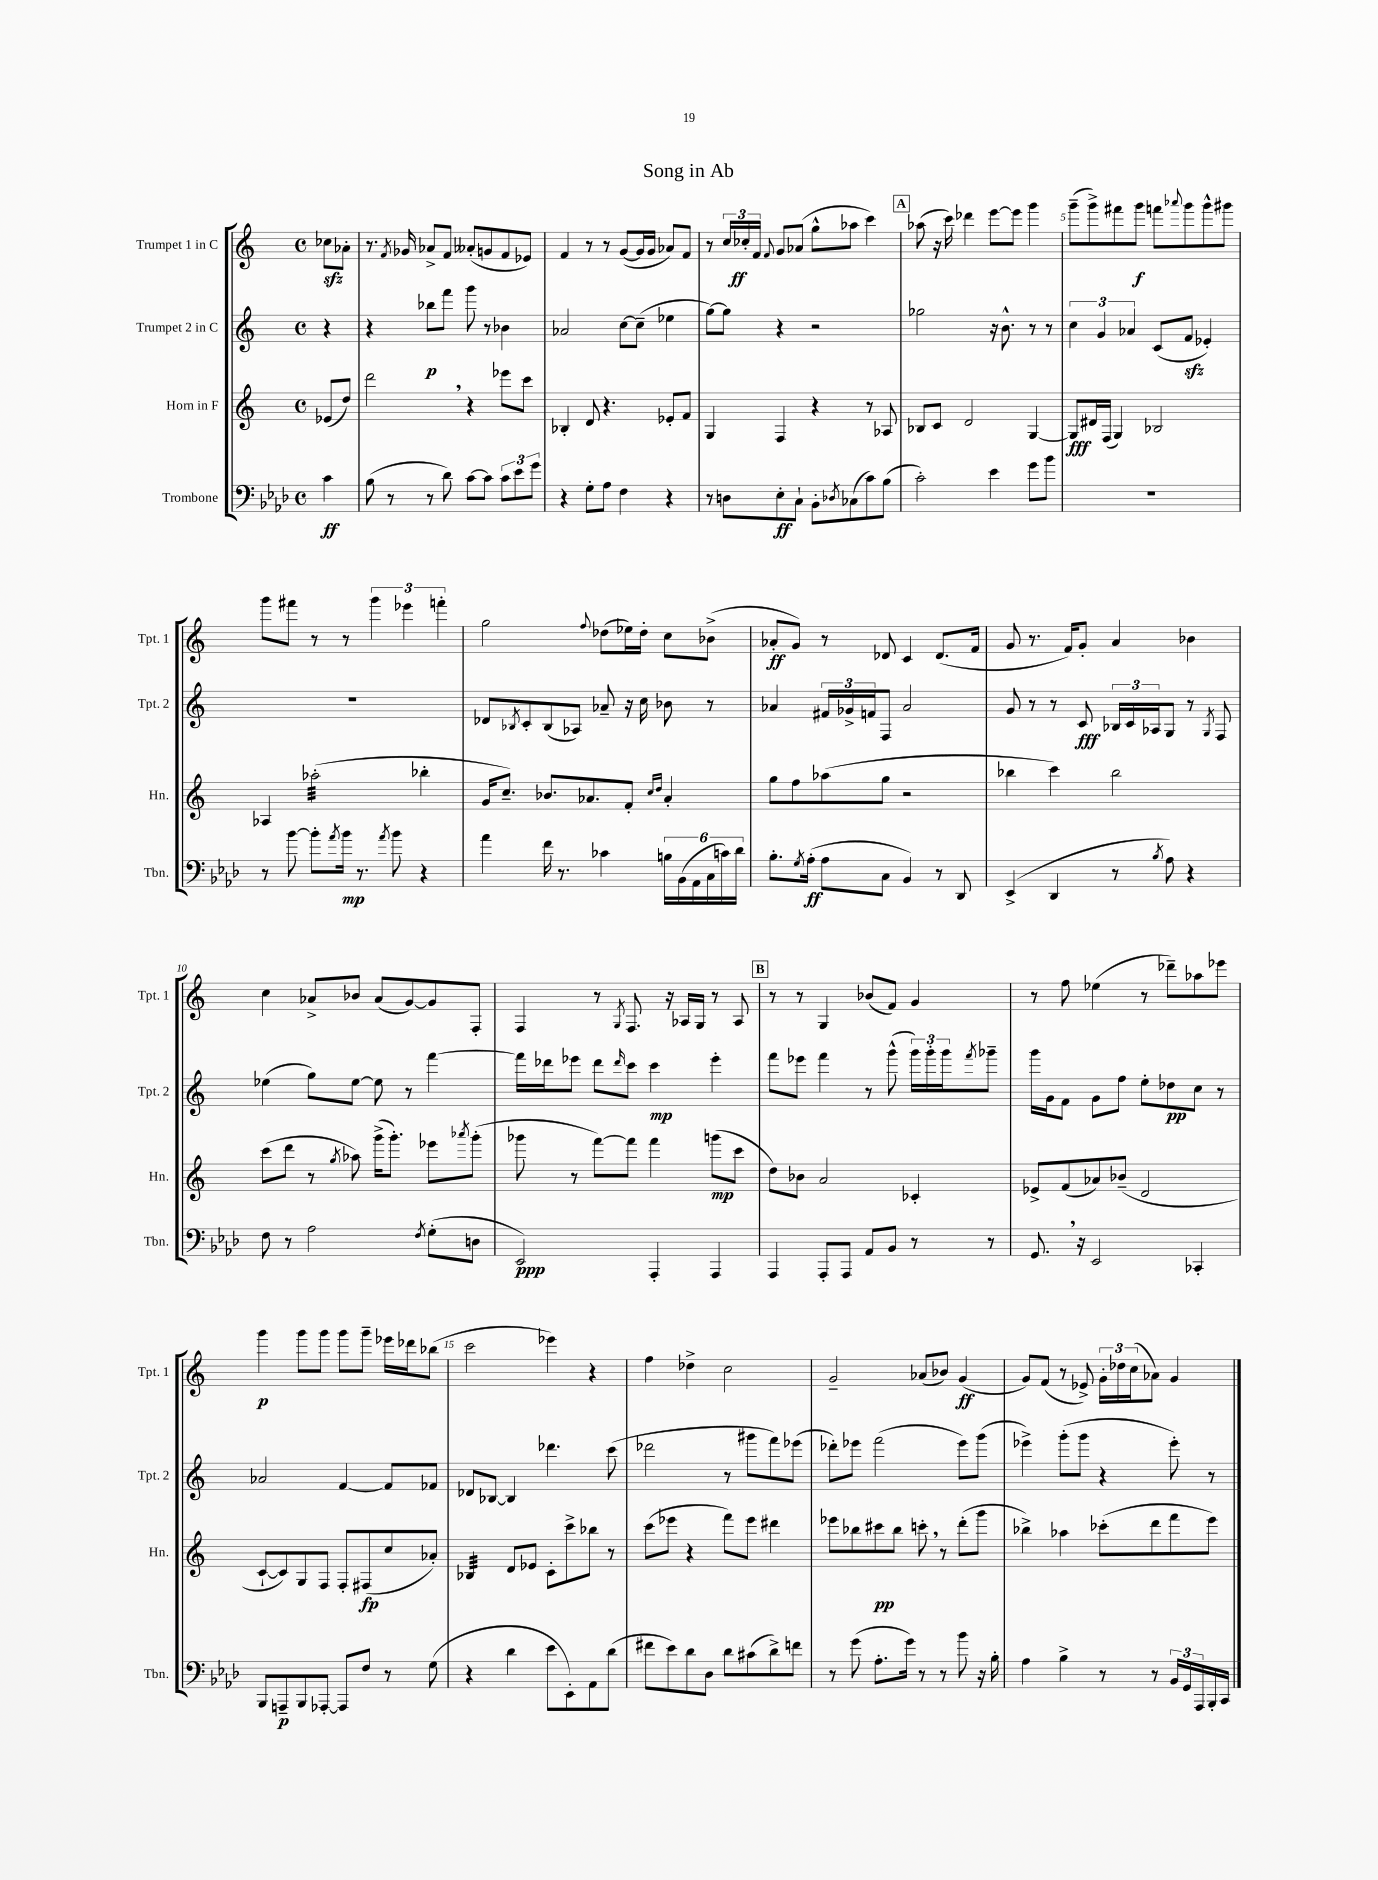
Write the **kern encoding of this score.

**kern	**kern	**kern	**kern
*staff4	*staff3	*staff2	*staff1
*clefF4	*clefG2	*clefG2	*clefG2
*k[b-e-a-d-]	*k[]	*k[]	*k[]
*M4/4	*M4/4	*M4/4	*M4/4
*met(c)	*met(c)	*met(c)	*met(c)
4c	(8e-	4r	8cc-
.	8dd)	.	8a-'
=	=	=	=
(8B-	2ddd	4r	8.r
8r	.	.	.
.	.	.	8qf
.	.	.	16g-
8r	.	8bb-	8a-^
8d-)	.	8fff	8f
[8c	4r	8ggg	(8a--'
8c]	.	8r	8g
12c	8eee-	4b-	8f
12e-	.	.	.
.	8ccc	.	8e-)
12g	.	.	.
=	=	=	=
4r	4B-'	2a-	4f
8G'	8d	.	8r
8A-	4.r	.	8r
4F	.	[8cc	([8g
.	.	(8cc~]	16g]
.	.	.	16g
4r	8e-'	4ee-	8a-)
.	8f	.	8f
=	=	=	=
8r	4G	[8gg)	8r
8D	.	8gg]	24cc
.	.	.	24cc-'
.	.	.	24f
.	.	.	8qqf
8E-'	4F	4r	8g
8C`	.	.	(8a-
8BB-'	4r	2r	8gg^^
8qD-	.	.	.
(8C-	.	.	8aa-
8c)	8r	.	4ccc)
(8B-	8A-	.	.
=	=	=	=
2c')	8B-	2gg-	(8aa-
.	8c	.	16r
.	.	.	16ccc)
.	2d	.	4ddd-
4e-	.	16r	[8eee
.	.	8.b^^	.
.	.	.	8eee]
8g	[4G	8r	4ggg
8b-	.	8r	.
=	=	=	=
1r	8G]	6cc	(8ggg~
.	16d#	.	8ggg^)
.	.	6g	.
.	(16F	.	.
.	4G)	.	8fff#
.	.	6a-	.
.	.	.	8ggg
.	2B-	(8c	8fff
.	.	.	8qqaaa-
.	.	8f	8ggg
.	.	4e-')	8ggg^^
.	.	.	8ggg#
=	=	=	=
8r	4A-	1r	8ggg
[8b-	.	.	8fff#
8b-']	(2aa-'	.	8r
8qa-	.	.	.
16b-	.	.	8r
8.r	.	.	.
.	.	.	6ggg
8qa-	.	.	.
8b-	.	.	.
.	.	.	6eee-
4r	4bb-'	.	.
.	.	.	6fff'
=	=	=	=
4a-	16g	8d-	2gg
.	8.cc~)	.	.
.	.	8qB-	.
.	.	8c'	.
16f	8.b-	(8B-	.
8.r	.	.	.
.	.	8A-)	.
.	8.a-	.	.
.	.	.	8qqff
4c-	.	8a-~	(8dd-
.	8f'	16r	16ee-)
.	.	16cc	16dd-'
.	16qqcc	.	.
.	16qqdd	.	.
24B	4a-'	8b-	8cc
(24BB-	.	.	.
24AA-	.	.	.
24C	.	8r	(8b-^
24c)	.	.	.
24d-	.	.	.
=	=	=	=
8.B-'	8gg	4a-	8a-'
.	8ff	.	8g)
8qG	.	.	.
(16A-'	.	.	.
8A-	(8aa-	24f#	8r
.	.	24g-^	.
.	.	24f	.
8C	8gg	8F	8d-
4BB-)	2r	2a-	4c
8r	.	.	(8.d-
8DD-	.	.	.
.	.	.	16f
=	=	=	=
(4EE-^	4bb-	8g	8g
.	.	8r	8.r
4DD-	4ccc)	8r	.
.	.	.	16f)
.	.	8c	8g'
8r	2bb-	24B-	4a
.	.	24c	.
.	.	24A-	.
8qB-	.	.	.
8A-)	.	8G	.
4r	.	8r	4b-
.	.	8qG	.
.	.	8F	.
=	=	=	=
8F	(8ccc	(4ee-	4cc
8r	8ddd	.	.
2A-	8r	8gg)	8a-^
.	8qgg	.	.
.	8aa-)	[8ee-	8b-
.	(16ggg^	8ee-]	(8a-
.	8.ggg')	.	.
.	.	8r	[8g)
8qF	.	.	.
(8G'	8eee-	[4fff	8g]
.	8qaaa-	.	.
8D	(8ggg'	.	8F'
=	=	=	=
2EE-)	8ggg-	16fff]	4F
.	.	16ddd-	.
.	8r	8eee-	.
.	[8fff)	8ddd-	8r
.	.	16qqddd-	8qG
.	8fff]	8ccc	8.F
4AAA-'	4fff	4ccc	.
.	.	.	16r
.	.	.	16A-
.	.	.	16G
4AAA-	(8ggg	4eee-'	8r
.	8ccc	.	8A-
=	=	=	=
4AAA-	8dd)	8fff	8r
.	8b-	8eee-	8r
8AAA-'	2a	4fff	4G
8AAA-	.	.	.
8AA-	.	8r	(8b-
8BB-	.	(8ggg^^	8f)
8r	4c-'	24ggg)	4g
.	.	24ggg'	.
.	.	24ggg	.
.	.	8qfff	.
8r	.	8ggg-~	.
=	=	=	=
8.GG	8e-^	16ggg	8r
.	.	16g	.
.	(8f	8f	8ff
16r	.	.	.
2EE-	8a-)	8g	(4ee-
.	(8b-~	8ff	.
.	2d	8ee'	8r
.	.	8dd-	8ddd-~)
4CC-'	.	8cc	8aa-
.	.	8r	8eee-
=	=	=	=
8BBB-	[8c`	2a-	4ggg
8AAA~	8c])	.	.
8BBB-	8G	.	8ggg
[8AAA-'	8F	.	8ggg
8AAA-]	8F'	[4f	8ggg
8F	(8F#	.	8ggg~
8r	8cc	8f]	16eee-
.	.	.	16ddd-
(8G	8a-')	8f-	(8bb-
=	=	=	=
4r	4B-	8d-	2ccc
.	.	[8B-	.
4d-	8d	4B-]	.
.	8e-	.	.
8e-	8c'	4.ddd-	4eee-)
8EE-')	8ccc^	.	.
8AA-	8bb-	.	4r
(8d-	8r	(8ccc	.
=	=	=	=
8f#	(8ccc	2ddd-	4ff
8e-)	8eee-	.	.
8d-	4r	.	4dd-^
8D-	.	.	.
8d-	8fff)	8r	2cc
(8c#	8eee-	8ggg#	.
8d-^)	4ddd#	8fff)	.
8f	.	(8eee-	.
=	=	=	=
8r	8eee-	8ddd-')	2g~
(8g	8bb-	8eee-	.
8.A-'	8ccc#	(2fff	.
.	8bb-	.	.
16g)	.	.	.
8r	8ccc'	.	(8a-
8r	8r	.	8b-)
8b-	(8ddd'	8eee-)	(4g
16r	8ggg	(8ggg	.
16B-'	.	.	.
=	=	=	=
4A-	4bb-^)	4eee-^)	8g)
.	.	.	(8f
4B-^	4aa-	(8ggg'	8r
.	.	8ggg	8e-^)
8r	(8ccc-'	4r	24g'
.	.	.	24dd-
.	.	.	(24cc
8r	8ddd	.	8a-)
24BB-	8fff	8eee-')	4g
24GG	.	.	.
24AAA-	.	.	.
16BBB-'	8eee)	8r	.
16CC	.	.	.
==	==	==	==
*-	*-	*-	*-
